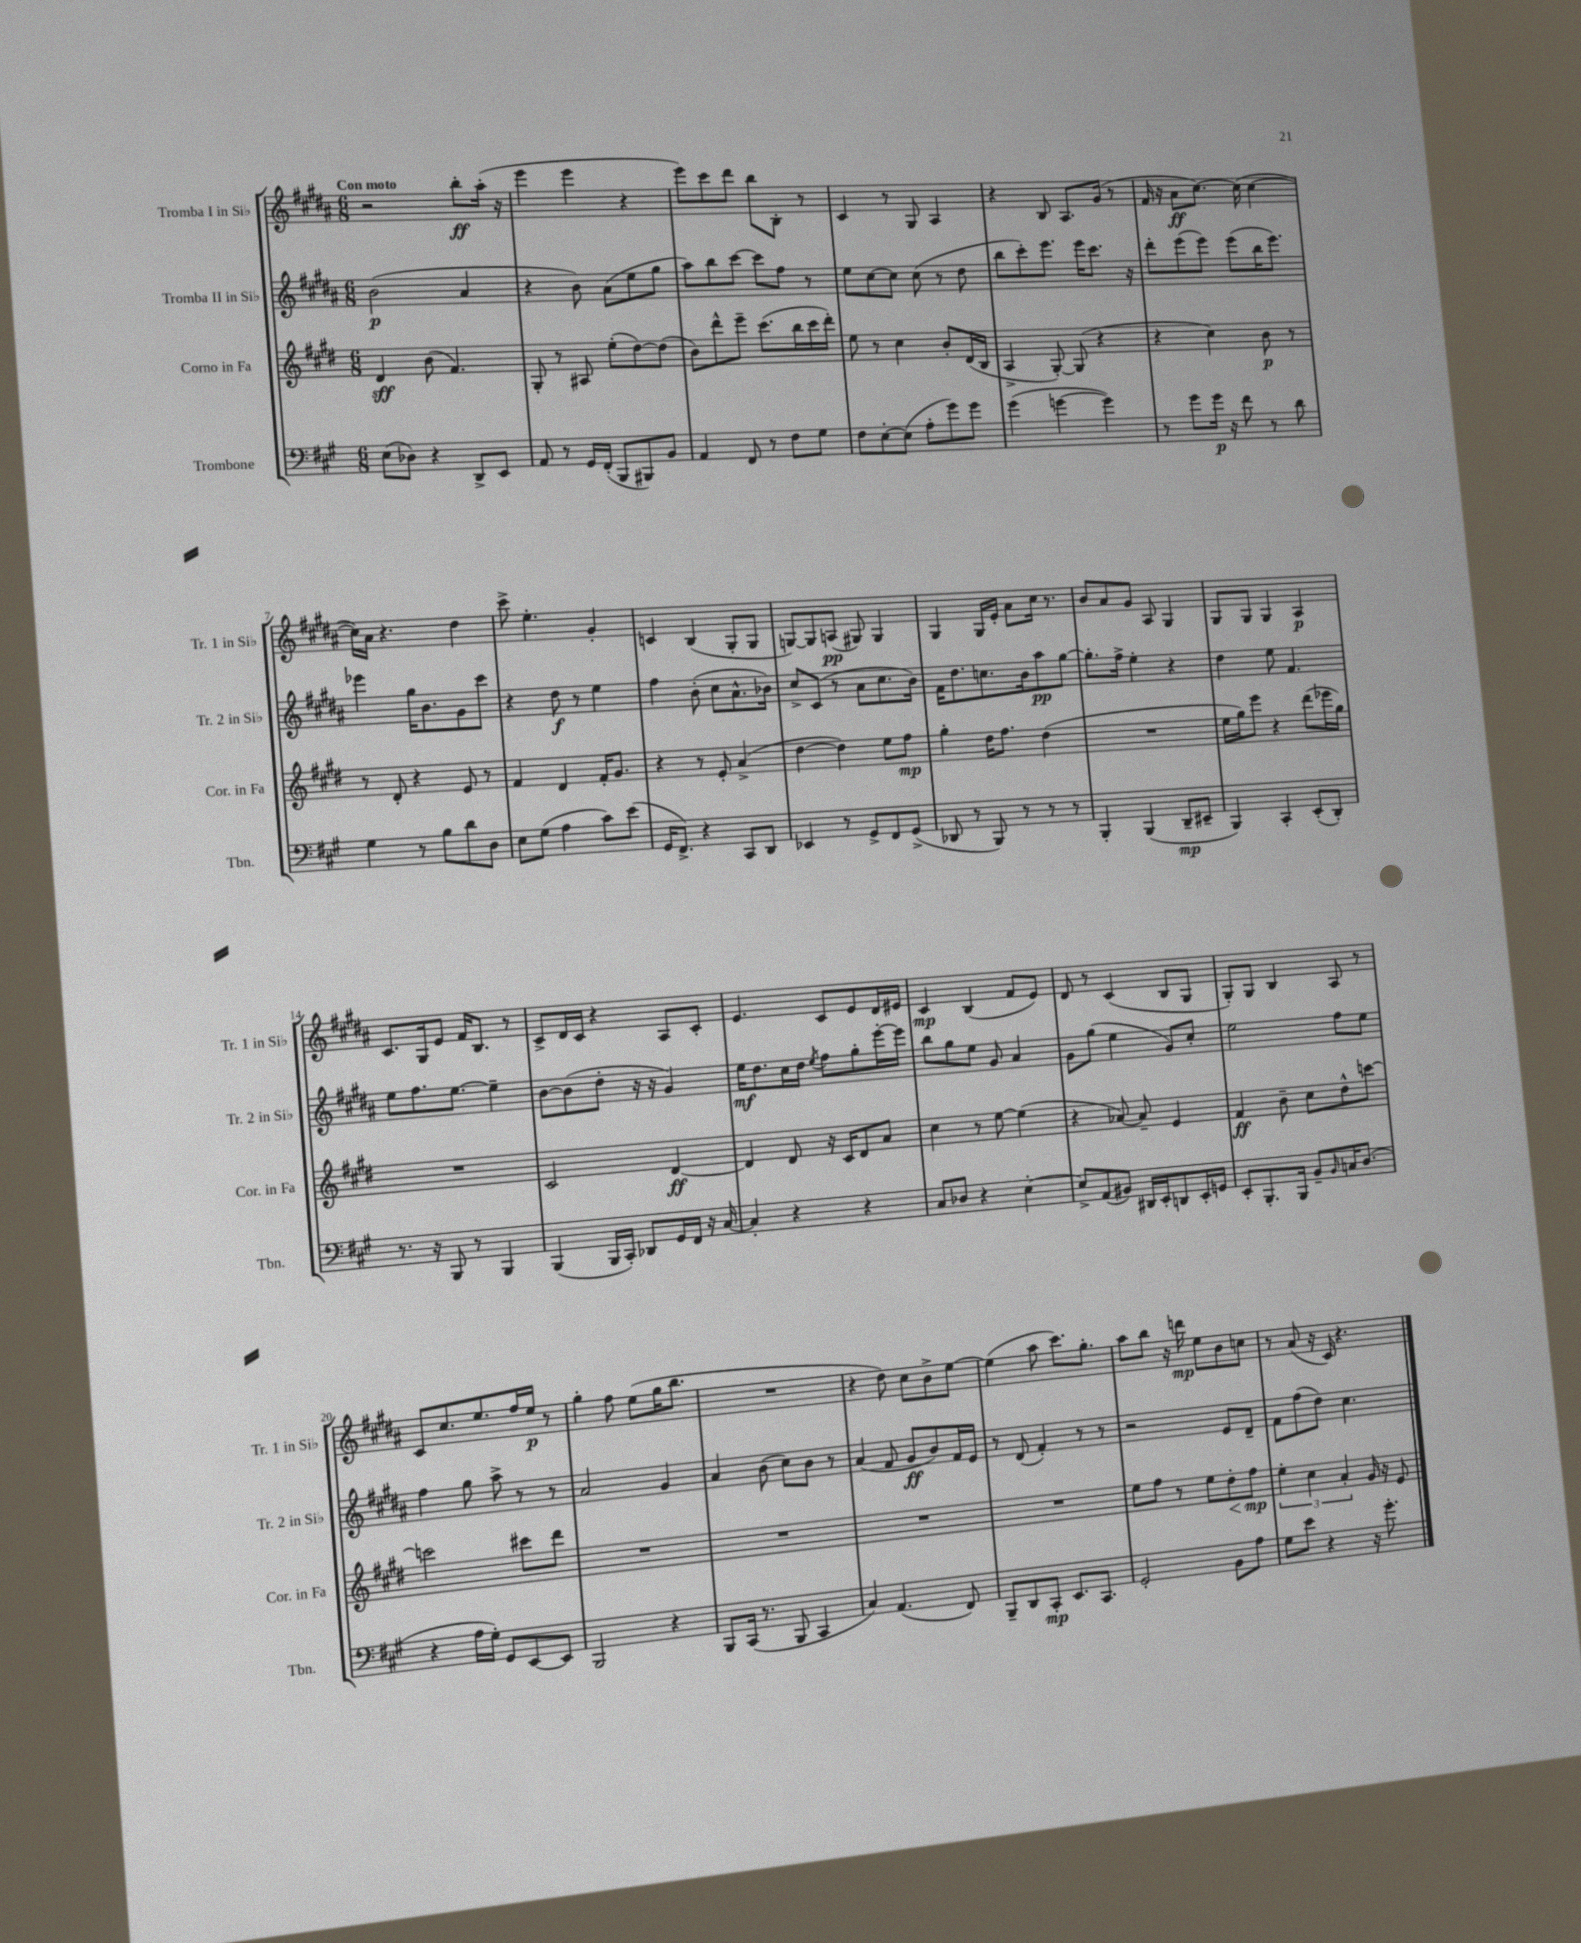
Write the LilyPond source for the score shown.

<<
\new StaffGroup <<
\new Staff = "s0" \with { instrumentName = "Tromba I in Sib" shortInstrumentName = "Tr. 1 in Sib" } {
    \clef treble \key b \major \numericTimeSignature \time 6/8 \tempo "Con moto"
    r2 b''8-.\ff ais''16-.( r16 |
    e'''4 e'''4 r4 |
    e'''8) cis'''8 dis'''8 b''8 b8-. r8 |
    cis'4 r8 gis8 ais4 |
    r4 b8 ais8. gis'16( r8 |
    fis'16 r16 ais'8\ff cis''8.~) cis''16( cis''4~ |
    cis''16) ais'16 r4. dis''4 |
    cis'''8-> e''4.-. gis'4-. |
    c'4 b4( gis8-. gis8 |
    g8~) g8 a8\pp( gis8) gis4 |
    gis4 gis16 e'16-. ais'8 cis''16 r8. |
    b'8 ais'8 gis'8 ais8 gis4 |
    gis8 gis8 gis4 ais4\p |
    cis'8. gis16 e'8 fis'16 b8. r8 |
    cis'8-> dis'16 cis'16 r4 ais8 cis'8-. |
    e'4. cis'8 e'8 dis'16 eis'16 |
    cis'4\mp b4( fis'8 e'8) |
    dis'8 r8 cis'4( b8 gis8 |
    gis8-.) gis8 b4 ais8 r8 |
    cis'8 cis''8. e''8. fis''16 e''16\p r8 |
    gis''4-. fis''8 e''8( gis''16 b''8. |
    R2. |
    r4 dis''8) cis''8 b'8-> e''8~ |
    e''4( ais''8 cis'''8.) gis''8.-. |
    ais''8 b''8 r16 d'''16\mp e''8 b'8 c''8 |
    r8 ais'8( r16 cis'16) r4. \bar "|." |
}
\new Staff = "s1" \with { instrumentName = "Tromba II in Sib" shortInstrumentName = "Tr. 2 in Sib" } {
    \clef treble \key b \major \numericTimeSignature \time 6/8
    b'2\p( ais'4 |
    r4 b'8) ais'8( e''8 gis''8 |
    ais''8) b''8 cis'''8~ cis'''8 fis''8 r8 |
    e''8 cis''8~ cis''8 cis''8( r8 dis''8 |
    b''8 cis'''8-.) e'''8. e'''16 cis'''8. r16 |
    dis'''8-. e'''8( e'''8) e'''8( b''16 e'''8.) |
    ees'''4 gis''16 b'8. gis'8 cis'''8 |
    r4 dis''8\f r8 e''4 |
    fis''4 b'8-.( cis''8 ais'8.-^ bes'16) |
    cis''8-> cis'8( r8 ais'8 cis''8. b'16) |
    fis'16 dis''8. c''8. b'16 ais''8\pp gis''8~ |
    gis''8.-. fis''16-> e''4-. r4 |
    dis''4 e''8 fis'4. |
    e''8 fis''8. e''8.~ e''4-- |
    b'8~ b'8( dis''8-. r16 r16 gis'4) |
    e''16\mf dis''8. cis''16 dis''16 \acciaccatura { e''8 } fis''8 gis''8-. e'''16~-. e'''16 |
    b''8 gis''8 e''8 gis'8 ais'4 |
    gis'8 gis''8( e''4 gis'8) cis''8-. |
    e''2 fis''8 e''8 |
    fis''4 gis''8 ais''8-> r8 r8 |
    ais'2 gis'4 |
    ais'4 b'8( cis''8) b'8 r8 |
    ais'4( fis'8 gis'8\ff b'8) fis'16 e'16 |
    r8 dis'8( fis'4-.) r8 r8 |
    r2 e'8 dis'8-- |
    fis'8 fis''8( dis''8) cis''4. \bar "|." |
}
\new Staff = "s2" \with { instrumentName = "Corno in Fa" shortInstrumentName = "Cor. in Fa" } {
    \clef treble \key e \major \numericTimeSignature \time 6/8
    dis'4\sff b'8( fis'4.) |
    gis8-. r8 ais8 e''8-.( dis''8~) dis''8( |
    b'8) dis'''8-^ e'''8-- cis'''8.( b''16 cis'''16 dis'''16-.) |
    e''8 r8 cis''4 b'8-. dis'16( b16 |
    a4-> gis8~-.) gis8( r4 |
    r4 cis''4) b'8\p r8 |
    r8 dis'8-. r4 e'8 r8 |
    fis'4 dis'4 fis'16-. gis'8. |
    r4 r8 e'8-. a'4->( |
    dis''4~ dis''4) e''8 fis''8\mp |
    gis''4-. dis''16 fis''8. dis''4( |
    R2. |
    e''16 gis''16) e'''8 r4 dis'''8( ees'''16 gis''16) |
    R2. |
    cis'2 dis'4~\ff |
    dis'4 dis'8 r16 cis'16 dis'8 a'8 |
    cis''4 r8 e''8~ e''4( |
    r4 aes'8~) aes'8-- e'4 |
    fis'4\ff b'8-- cis''8 dis''8-^ c'''8~ |
    c'''2 cis'''8 dis'''8 |
    R2. |
    R2. |
    R2. |
    R2. |
    e''8 fis''8 r8 e''8 dis''8-.\< fis''8\mp\! |
    \tuplet 3/2 { e''4-. cis''4 a'4-. } gis'16 r16 e'8 \bar "|." |
}
\new Staff = "s3" \with { instrumentName = "Trombone" shortInstrumentName = "Tbn." } {
    \clef bass \key a \major \numericTimeSignature \time 6/8
    e8( des8) r4 d,8-> e,8 |
    a,8 r8 gis,16 fis,16-.( b,,8 bis,,8) b,8 |
    a,4 fis,8 r8 fis8 gis8 |
    fis8 e8~-. e8( a8-. gis'8) gis'8 |
    gis'4( g'4~ g'4) |
    r8 gis'8 gis'16\p r16 fis'8 r8 d'8 |
    gis4 r8 b8 d'8 d8 |
    e8 gis8( a4 cis'8) e'8( |
    gis,16 fis,8.->) r4 cis,8 d,8 |
    ees,4 r8 gis,8-> fis,8 gis,8->( |
    des,8 r8 b,,8) r8 r8 r8 |
    b,,4-. b,,4( d,8--\mp eis,8-- |
    b,,4) cis,4-. e,8-.( d,8-.) |
    r8. r16 b,,8 r8 b,,4 |
    b,,4( b,,16 cis,16-.) des,8 gis,16 fis,16 r16 cis16~ |
    cis4-. r4 r4 |
    cis8 des8 r4 e4~-. |
    e8-> a,8( bis,8) dis,16 e,16-. d,8 e,16-. g,16 |
    e,8-. b,,8.-. b,,16 b,8-- \grace { b,16 } c16 d8.( |
    r4 a16 gis16-.) gis,8 e,8~ e,8 |
    b,,2 r4 |
    b,,8 cis,16( r8. b,,8 cis,4 |
    cis4) a,4.( fis,8) |
    b,,8-- d,8 cis,8-.\mp e,8. cis,8. |
    gis,2-. b,8 a8 |
    gis8 e'8 r4 r16 gis'8.-. \bar "|." |
}
>>
>>
